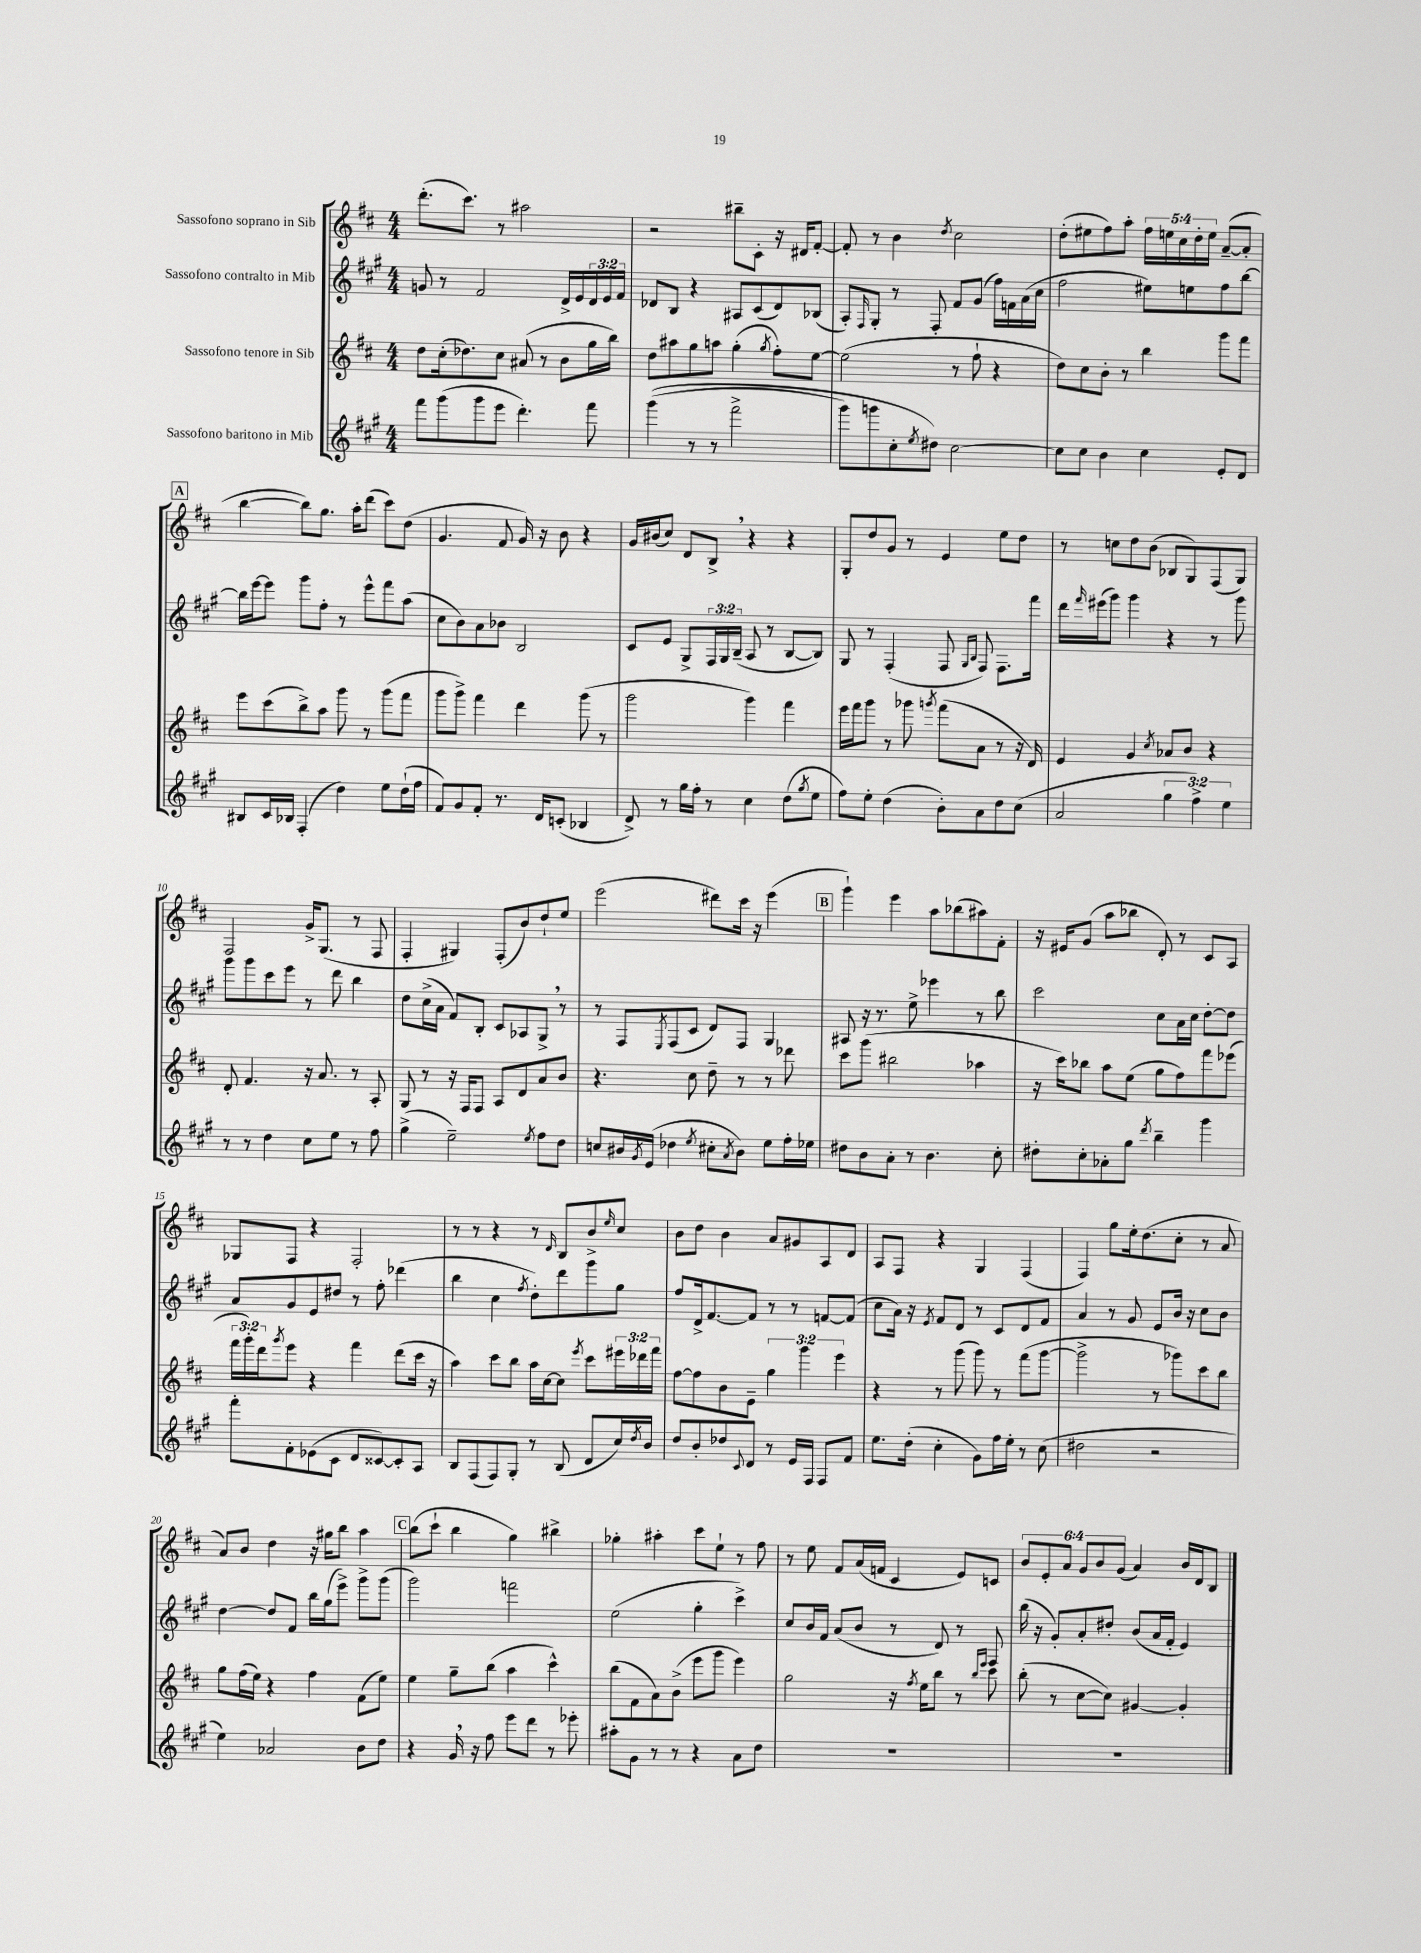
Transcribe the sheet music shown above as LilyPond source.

<<
\new StaffGroup <<
\new Staff = "s0" \with { instrumentName = "Sassofono soprano in Sib" } {
    \clef treble \key d \major \numericTimeSignature \time 4/4 \override Staff.TupletNumber.text = #tuplet-number::calc-fraction-text
    d'''8.-.( cis'''8.) r8 ais''2 |
    r2 bis''8-- cis'8-. r16 dis'16 fis'8~-. |
    fis'8-. r8 b'4 \acciaccatura { d''8 } cis''2 |
    d''8-.( eis''8 fis''8) a''8-. \tuplet 5/4 { fis''16 e''16 cis''16 d''16-. e''16 } a'8~--( a'8-. |
    \mark \markup { \box "A" } b''4~ b''8) g''8. a''16-. d'''8( cis'''8) d''8( |
    g'4. fis'8 g'16) r16 b'8 r4 |
    g'16 bis'16( cis''8) d'8 b8-> \breathe r4 r4 |
    g8-. d''8 g'8 r8 e'4 e''8 d''8 |
    r8 c''8 d''8 b'8( bes8 g8) fis8( g8) |
    fis2 g'16-> g8.( r8 fis8 |
    fis4-. gis4) fis8-.( b'8) d''8-! e''8 |
    e'''2( dis'''8) cis'''16 r16 e'''4( |
    \mark \markup { \box "B" } g'''4-!) e'''4 a''8 bes''8( ais''8) fis'8-. |
    r16 eis'16 g'8( a''8 bes''8 d'8-.) r8 cis'8 a8 |
    ges8 fis8 r4 fis2-. |
    r8 r8 r4 r8 \grace { d'16 } b8 b'8-> \grace { e''16 } cis''8 |
    b'8 d''8 b'4 a'8 gis'8 a8 d'8 |
    a8 fis8 r4 g4 fis4( |
    fis4) g''8 e''16-. d''8.( cis''8-. r8 a'8 |
    a'8) b'8 d''4 r16 gis''16 b''8 a''4 |
    \mark \markup { \box "C" } b''8( cis'''8-! b''4 g''4) bis''4-> |
    ges''4-. ais''4-. cis'''8 e''8-! r8 fis''8 |
    r8 e''8 fis'8 a'16( f'16 cis'4 e'8) c'8 |
    \tuplet 6/4 { b'8 e'8-. a'8 g'8 b'8 g'8( } a'4) b'16 d'16 b8 \bar "|." |
}
\new Staff = "s1" \with { instrumentName = "Sassofono contralto in Mib" } {
    \clef treble \key a \major \numericTimeSignature \time 4/4 \override Staff.TupletNumber.text = #tuplet-number::calc-fraction-text
    g'8 r8 fis'2 d'16-> e'16 \tuplet 3/2 { d'16 e'16 fis'16 } |
    des'8 b8 r4 ais8 cis'8( des'8) bes8( |
    a8-.) \grace { fis16 } gis8-. r8 fis8-. fis'8 gis'8( fis''16) f'16 a'16( cis''16 |
    fis''2 eis''8) e''8 fis''8 b''8~ |
    \mark \markup { \box "A" } b''16 e'''16~ e'''8 gis'''8 fis''8-. r8 e'''8-^ fis'''8 a''8( |
    cis''8 b'8) a'8 bes'8 b2 |
    cis'8 e'8 gis8-> \tuplet 3/2 { fis16 gis16 b16--( } a8 r8 b8~ b8) |
    gis8 r8 fis4-.( fis8 \grace { gis16 b16 } fis8) fis8. fis'''16 |
    d'''16 \grace { fis'''16 } eis'''16( gis'''8) gis'''4 r4 r8 gis'''8 |
    gis'''8 gis'''8 cis'''8 e'''8 r8 d'''8 b''4 |
    d''8 cis''16->( a'16 fis'8) b8-. cis'8 aes8 gis8-> \breathe r8 |
    r8 fis8 \acciaccatura { e8 } fis8( cis'8 d'8) fis8 gis4 |
    \mark \markup { \box "B" } ais8 r16 r8. e''8-> ees'''4 r8 b''8 |
    cis'''2 cis''8 a'16 cis''16 d''8~-. d''8 |
    a'8 gis'8 e'8 dis''8 r8 fis''8-. des'''4( |
    b''4 cis''4 \acciaccatura { fis''8 } d''8-.) d'''8 gis'''8 gis''8 |
    fis''8 d'16-> fis'8.~ fis'8 r8 r8 f'8~ f'8( |
    cis''8 a'16) r16 \acciaccatura { e'8 } fis'8 d'8 r8 cis'8 d'8 fis'8 |
    a'4 r8 gis'8 e'8 b'16 r16 cis''8 b'8 |
    d''4~ d''8 fis'8 b''16 gis''16( e'''8->) gis'''8-> gis'''8( |
    \mark \markup { \box "C" } gis'''2) f'''2 |
    e''2( gis''4-. cis'''4->) |
    cis''8 b'16 fis'16 a'8( b'8 r8 d'8) r8 fis8 |
    b''16( r16 gis'8-.) a'8-. dis''8-. b'8( a'16 fis'16-. e'4) \bar "|." |
}
\new Staff = "s2" \with { instrumentName = "Sassofono tenore in Sib" } {
    \clef treble \key d \major \numericTimeSignature \time 4/4 \override Staff.TupletNumber.text = #tuplet-number::calc-fraction-text
    d''8 cis''16-.( des''8.) cis''8 ais'8( r8 b'8 g''16 b''16) |
    d''8 ais''8 g''8 a''8 g''4-.( \acciaccatura { g''8 } fis''8-.) e''8~ |
    e''2( r8 fis''8-! r4 |
    d''8) cis''8 b'8-. r8 b''4 g'''8 fis'''8 |
    \mark \markup { \box "A" } e'''8 cis'''8( b''8->) a''8 g'''8 r8 g'''8( fis'''8 |
    g'''8 g'''8->) fis'''4 d'''4 g'''8( r8 |
    g'''2 g'''4) fis'''4 |
    e'''16 fis'''16 g'''8 r8 ges'''8 \acciaccatura { g'''8 } fis'''8( a'8 r8 r16 d'16) |
    e'4 g'4 \acciaccatura { cis''8 } aes'8 b'8 r4 |
    d'8-. fis'4. r16 a'8. r8 a8-. |
    g8 r8 r16 fis16 fis8 a8 d'8 a'8 b'8 |
    r4. cis''8 d''8-- r8 r8 des'''8 |
    \mark \markup { \box "B" } cis'''8 g'''8( bis''2 aes''4 |
    r16 cis'''16) bes''8 a''8 e''8( g''8 fis''8) fis'''8 ees'''8( |
    \tuplet 3/2 { fis'''16 g'''16-.) d'''16 } \acciaccatura { g'''8 } e'''8 r4 fis'''4 d'''8( cis'''16 r16 |
    a''4) cis'''8 b''8 a''16 cis''16~ cis''8 \acciaccatura { e'''8 } cis'''8 \tuplet 3/2 { eis'''16 des'''16 fis'''16 } |
    fis''8~ fis''8 b'8 e'8-- \tuplet 3/2 { g''4 g'''4 e'''4 } |
    r4 r8 g'''8( g'''8) r8 fis'''8( g'''8~ |
    g'''2-> r8 ges'''8) cis'''8 b''8 |
    g''8 fis''16( e''16) r4 fis''4 fis'8( e''8) |
    \mark \markup { \box "C" } e''4 g''8-- b''8( a''4 cis'''4-^) |
    b''8( fis'8 a'8) b'8->( e'''8 g'''8 e'''4) |
    g''2 r16 \acciaccatura { fis''8 } e''16 b''8 r8 \grace { b''16 e'''16 } cis'''8 |
    b''8-.( r8 cis''8~ cis''8) gis'4~ gis'4-. \bar "|." |
}
\new Staff = "s3" \with { instrumentName = "Sassofono baritono in Mib" } {
    \clef treble \key a \major \numericTimeSignature \time 4/4 \override Staff.TupletNumber.text = #tuplet-number::calc-fraction-text
    fis'''8 gis'''8( gis'''8 e'''8 d'''4.-.) fis'''8 |
    gis'''4(\( r8 r8 fis'''2-> |
    gis'''8) g'''8 cis''8-. \acciaccatura { e''8 } dis''8\) cis''2~ |
    cis''8 cis''8 b'4 cis''4 e'8-. d'8 |
    \mark \markup { \box "A" } bis8 cis'16 bes16 fis4-.( d''4) e''8 d''16-!( fis''16 |
    fis'8) gis'8 fis'8-. r8. d'16 c'8-.( bes4 |
    d'8->) r8 gis''16 fis''16-. r8 cis''4 d''8( \acciaccatura { gis''8 } e''8 |
    fis''8) e''8-. d''4( b'8-.) a'8 d''8 cis''8( |
    a'2 \tuplet 3/2 { gis''4 fis''4->) e''4 } |
    r8 r8 d''4 cis''8 e''8 r8 fis''8 |
    gis''4->( e''2--) \acciaccatura { e''8 } fis''8 d''8 |
    c''8 bis'16 \acciaccatura { gis'8 } e'16( des''4 \acciaccatura { e''8 } cis''8-. \acciaccatura { a'8 } bis'8) e''8 fis''16-. ees''16 |
    \mark \markup { \box "B" } dis''8 b'8 a'8-. r8 b'4. cis''8-. |
    dis''8-. cis''8-. aes'8-. gis''8 \acciaccatura { d'''8 } b''4-- gis'''4 |
    fis'''8-. fis'8-. ees'8( cis'8 d'8 cisis'8~) cisis'8-. a8 |
    b8 fis8( fis8) gis8-. r8 b8( d'8 cis''16) \acciaccatura { d''8 } b'16 |
    d''8 b'8-. des''8 \appoggiatura { cis'8 } d'8 r8 e'16 fis16 fis8 fis'8 |
    e''8. d''16-.( cis''4-. gis'8) fis''16 e''16-. r8 cis''8( |
    dis''2 r2 |
    e''4) aes'2 b'8 d''8 |
    \mark \markup { \box "C" } r4 gis'16 \breathe r16 fis''8 e'''8 d'''8 r8 ees'''8-. |
    ais''8-. gis'8 r8 r8 r4 a'8 d''8 |
    R1 |
    R1 \bar "|." |
}
>>
>>
